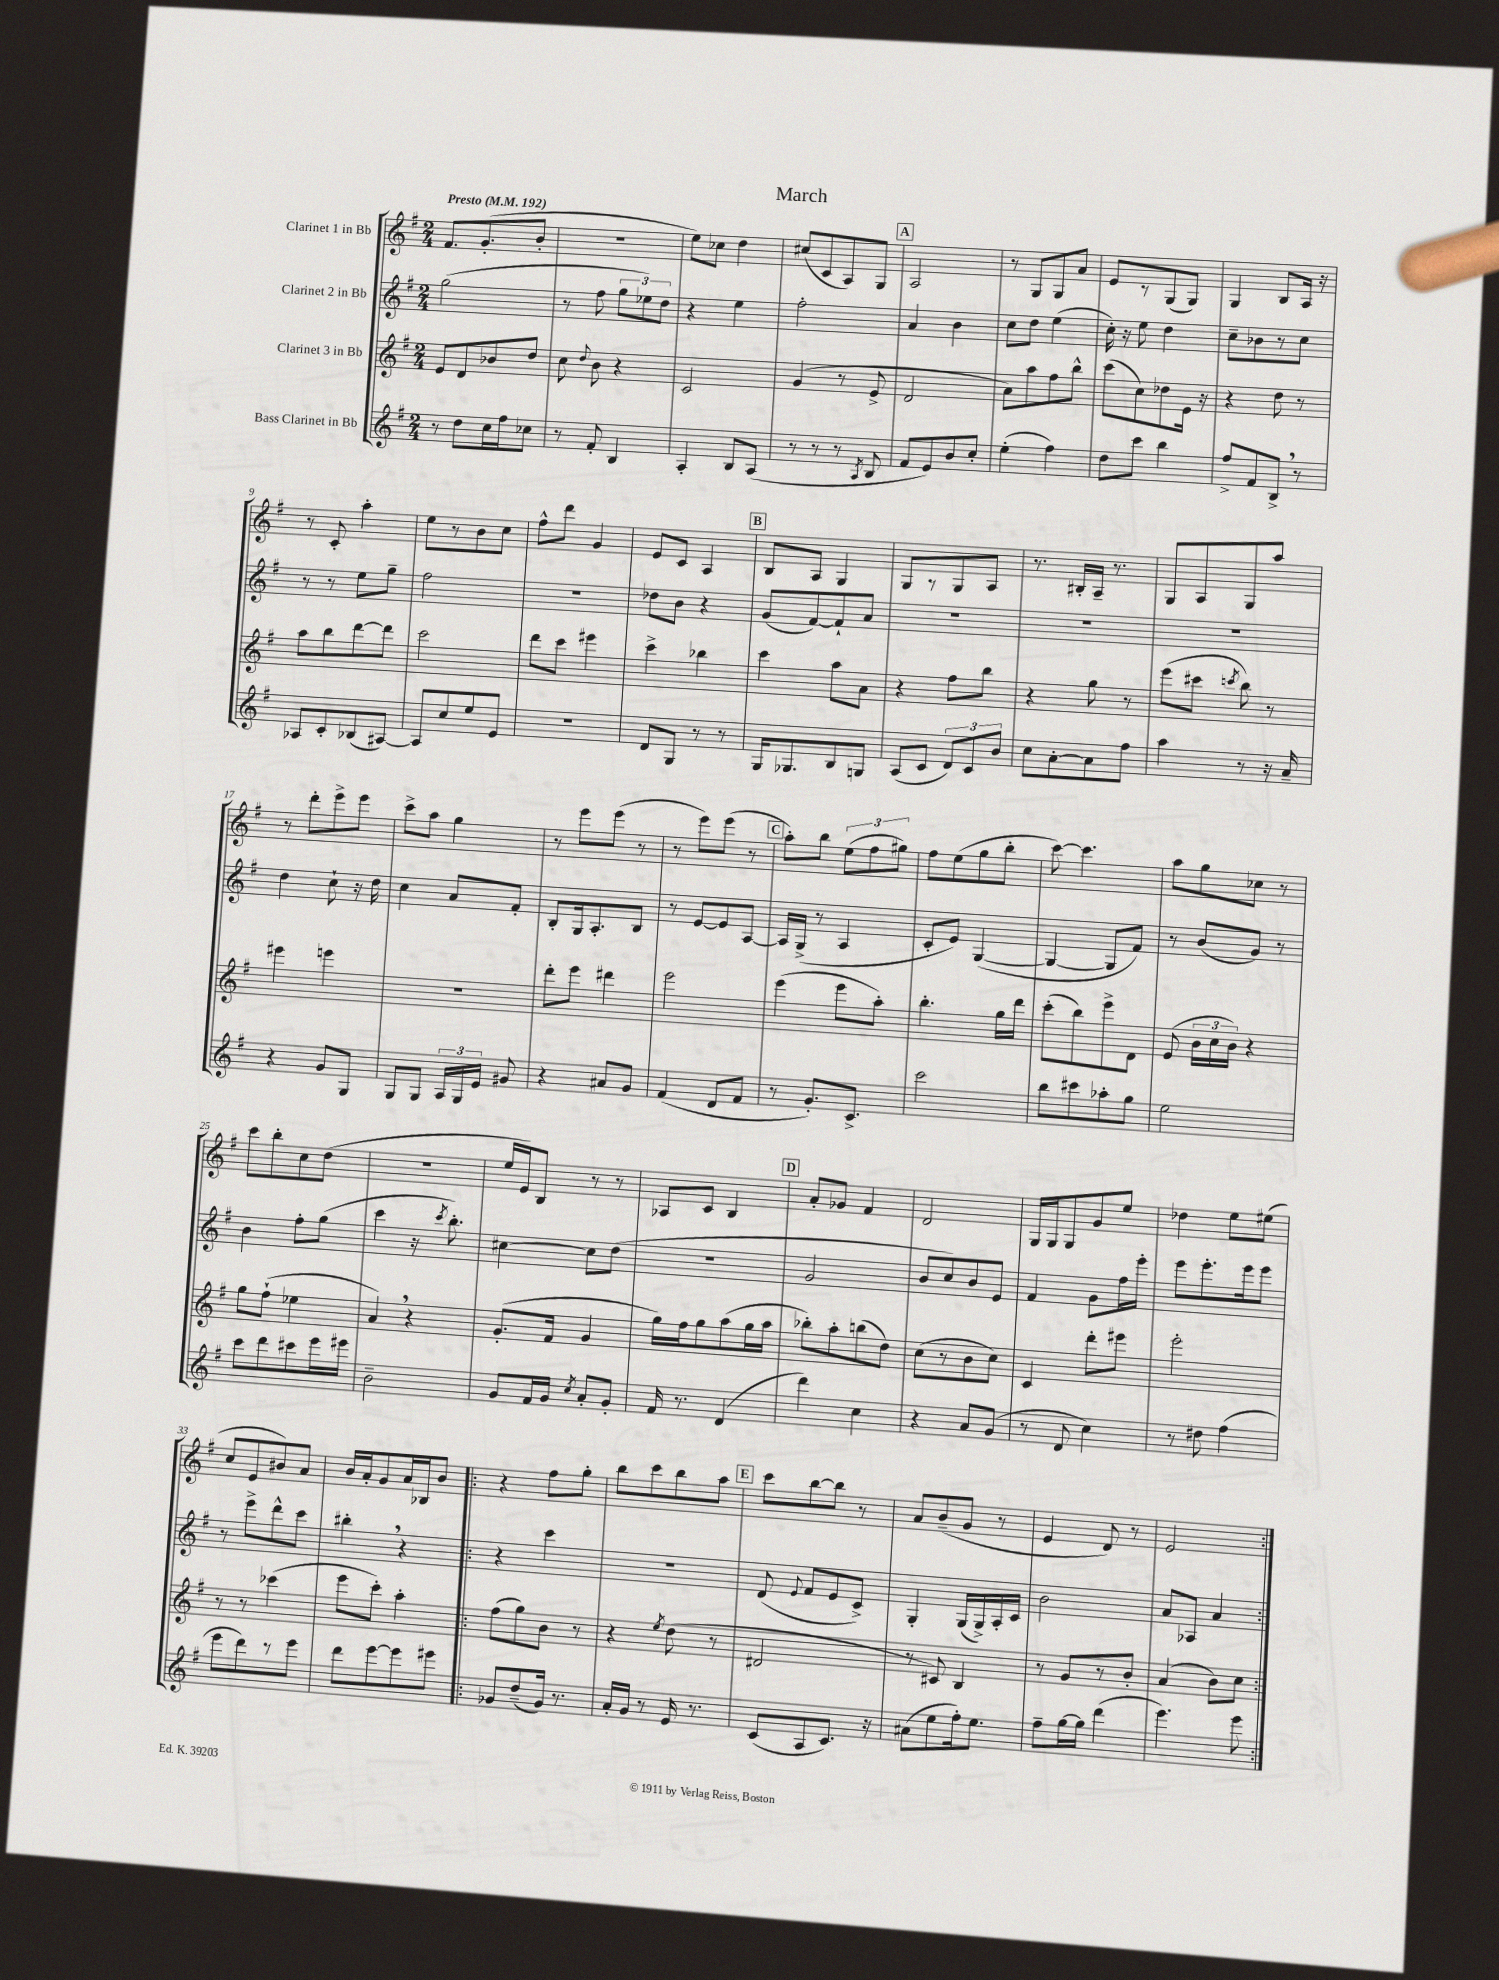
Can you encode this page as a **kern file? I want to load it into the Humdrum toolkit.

**kern	**kern	**kern	**kern
*staff4	*staff3	*staff2	*staff1
*clefG2	*clefG2	*clefG2	*clefG2
*k[f#]	*k[f#]	*k[f#]	*k[f#]
*M2/4	*M2/4	*M2/4	*M2/4
*MM192	*MM192	*MM192	*MM192
8r	8e/L	(2gg\	8.f#/L
8dd\L	8d/	.	.
.	.	.	(8.g'/
16cc\L	8b-/	.	.
16ff#\J	.	.	.
8cc-\J	8dd/J	.	8b'/J
=	=	=	=
8r	8cc\	8r	2r
.	8qqdd/	.	.
8f#'/	8b\	8ff#\	.
4B/	4r	12gg\L	.
.	.	12ee-\)	.
.	.	12dd\J	.
=	=	=	=
4A'/	2c/	4r	8ee\L)
.	.	.	8cc-\J
8B/L	.	4ee\	4dd\
(8A/J	.	.	.
=	=	=	=
8r	(4g/	2ff#'\	(8cc#/L
8r	.	.	8c/
8r	8r	.	8A/)
8qA/	.	.	.
8B/	8e^/	.	8G/J
=	=	=	=
8f#/L	2d/	4a/	2A/
8e/)	.	.	.
8b/	.	4b\	.
8cc'/J	.	.	.
=	=	=	=
(4ee'\	8a\L)	8cc\L	8r
.	8aa\	8dd\J	8G/L
4ff#\)	8ff#\	(4ee\	8G/
.	8bb^^\J	.	8a/J
=	=	=	=
8dd\L	(8ccc\L	16cc'\)	8e/L
.	.	16r	.
8ccc\J	8cc\)	8ee\	8r
4bb\	8dd-\	4dd\	(8G/
.	16e\Jk	.	8G/J)
.	16r	.	.
=	=	=	=
8ff#^/L	4r	8cc~\L	4G/
8f#/	.	8b-\	.
8B^/J	8dd\	8r	8B/L
8r	8r	8cc\J	16A/Jk
.	.	.	16r
=	=	=	=
8A-/L	8aa\L	8r	8r
8c'/	8bb\	8r	8c'/
(8B-/	[8ddd\	8ee\L	4aa'\
[8A#/J)	8ddd\]J	8gg~\J	.
=	=	=	=
8A#/]L	2ccc\	2ff#\	8ee\L
8cc/	.	.	8r
8ee/	.	.	8b\
8e/J	.	.	8cc\J
=	=	=	=
2r	8ddd\L	2r	8ff#^^\L
.	8ccc\J	.	8ddd\J
.	4eee#\	.	4g/
=	=	=	=
8d/L	4ccc^\	8dd-\L	8e/L
8G/J	.	8b\J	8c/J
8r	4bb-\	4r	4A/
8r	.	.	.
=	=	=	=
16G/LK	4ccc\	(8g/L	8B/L
8.G-/	.	.	.
.	.	[8f#/)	8A/J
8B/	8aa\L	8f#`/]	4G/
8G/J	8a\J	8a/J	.
=	=	=	=
(8A/L	4r	2r	8G/L
8c/J	.	.	8r
12d/L)	8ff#\L	.	8G/
12c/	.	.	.
.	8bb\J	.	8A/J
12b/J	.	.	.
=	=	=	=
8cc\L	4r	2r	8.r
[8a'\	.	.	.
.	.	.	16B#'/LL
8a\]	8gg\	.	16A~/JJ
.	.	.	8.r
8ff#\J	8r	.	.
=	=	=	=
4aa\	(8eee\L	2r	8G/L
.	8ccc#\J	.	8A/
.	8qccc/	.	.
8r	8bb\)	.	8G/
16r	8r	.	8aa/J
16a~/	.	.	.
=	=	=	=
4r	4eee#\	4dd\	8r
.	.	.	8ddd'\L
8g/L	4eee\	8cc`\	8eee^\
8G/J	.	16r	8eee\J
.	.	16dd\	.
=	=	=	=
8G/L	2r	4cc\	8ccc^\L
8G/J	.	.	8aa\J
24A/LL	.	8a/L	4gg\
24G/	.	.	.
24e/JJ	.	.	.
8g#/	.	8f#'/J	.
=	=	=	=
4r	8ddd'\L	8B'/L	8r
.	8eee\J	16G/k	8eee\L
.	.	8.A'/	.
8a#/L	4ddd#\	.	(8eee\J
8g/J	.	8B/J	8r
=	=	=	=
(4f#/	2eee\	8r	8r
.	.	[8e/L	8eee\L)
8d/L	.	8e/]	(8eee\J
8f#/J	.	[8A/J	8r
=	=	=	=
8r	(4eee\	16A/]LL	8aa'\L)
.	.	(16G^/JJ	.
8.g'/L)	.	8r	8bb\J
.	8eee\L	4A/	(12ee\L
8.c^/J	.	.	.
.	.	.	12ff#\
.	8aa'\J)	.	.
.	.	.	12gg#\J)
=	=	=	=
2ccc\	4.bb'\	8c'/L	8ff#\L
.	.	8e/J)	(8ee\
.	.	([4G/	8gg\
.	16gg\LL	.	8bb'\J
.	16ddd\JJ	.	.
=	=	=	=
8bb\L	(8ccc'\L	4G/_	[8ccc\)
8ccc#\	8bb\)	.	4.ccc\]
8aa-'\	8eee^\	8G/]L	.
8gg\J	8d\J	8f#/J)	.
=	=	=	=
2ee\	(8e/	8r	8aa\L
.	24b\LL	(8b/L	8gg\
.	24cc\	.	.
.	24b\JJ)	.	.
.	4r	8g/J)	8cc-\J
.	.	8r	8r
=	=	=	=
8ccc\L	8gg\L	4b\	8ccc\L
8ddd\	(8ff#`\J	.	8bb'\
8ccc#\	4ee-\	8ff#'\L	8cc\
16eee\L	.	(8gg\J	(8dd\J
16eee#\JJ	.	.	.
=	=	=	=
2b~\	4a/)	4ccc\	2r
.	4r	16r	.
.	.	8qccc/	.
.	.	8.bb'\)	.
=	=	=	=
8g/L	(8.g'/L	[4cc#\	16ee/LL
.	.	.	16e/J)
16f#/L	.	.	8B/J
16g/JJ	16f#/Jk	.	.
8qcc/	.	.	.
8a'/L	4g/	8cc#\]L	8r
8g'/J	.	(8dd\J	8r
=	=	=	=
16f#/	16gg\LL)	2r	8A-/L
8.r	16ff#\J	.	.
.	8gg\	.	8c/J
(4d/	(8aa\	.	4B/
.	16gg\L	.	.
.	16aa\JJ	.	.
=	=	=	=
4ddd\)	8bb-'\L)	2g/	8a'/L
.	8aa'\	.	8g-/J
4cc\	(8bb\	.	4f#/
.	8dd\J)	.	.
=	=	=	=
4r	(8cc\L	8b/L	2d/
.	8r	8cc/)	.
8a/L	8b\	8b/	.
(8g/J	8cc\J)	8e/J	.
=	=	=	=
8r	4c/	4f#/	16G/LL
.	.	.	16G/J
8d/	.	.	8G/
4cc\)	8ddd'\L	8g\L	8g/
.	8eee#\J	16ff#\L	8ee/J
.	.	16eee'\JJ	.
=	=	=	=
8r	2eee'\	8eee\L	4dd-\
8dd#\	.	8.eee'\	.
(4ff#\	.	.	8ee\L
.	.	16eee\k	.
.	.	8eee\J	(8ee#\J
=	=	=	=
8eee\L	8r	8r	8cc/L
8ddd\)	8r	8eee^\L	8e/
8r	(4ccc-\	8ddd^^\	8b#/)
8eee\J	.	8ccc\J	8a/J
=	=	=	=
8ddd\L	8eee\L	4bb#'\	16b/LL
.	.	.	16a'/J
[8eee\	8ccc'\J)	.	8g/
8eee\]	4aa'\	4r	16a/L
.	.	.	16B-/J
8eee#\J	.	.	8b/J
=!|:	=!|:	=!|:	=!|:
8g-/L	(8ff#\L	4r	4r
(8dd~/	8gg\)	.	.
16g-/Jk)	8b\J	4ccc\	8ff#\L
8.r	.	.	.
.	8r	.	8gg'\J
=	=	=	=
16a'/LL	4r	2r	8bb\L
16g/JJ	.	.	.
8r	.	.	8ccc\
.	8qee/	.	.
16e/	(8dd\	.	8bb\
8.r	.	.	.
.	8r	.	8aa\J
=	=	=	=
(8c/L	2d#/	(8d/	8ccc\L
.	.	8qqe/	.
8A/	.	8f#/L	[8bb\
8.c/J)	.	8e/	8bb\]J
.	.	8c^/J)	8r
16r	.	.	.
=	=	=	=
(8a#\L	8r	4G'/	8a/L
8ee\	8c#/)	.	(8b~/
16ff#'\k)	4B/	(16G/LL	8g/J
8.ee\J	.	16G^/)	.
.	.	16A'/	8r
.	.	16c/JJ	.
=	=	=	=
8ff#~\L	8r	2b\	4e/
[16gg\L	8g/L	.	.
16gg\]JJ	.	.	.
(4ddd\	8r	.	8d/)
.	8b'/J	.	8r
=	=	=	=
4.eee\)	(4a/	8a/L	2e/
.	.	8A-/J	.
.	8b\L)	4a/	.
8eee\	8cc\J	.	.
==:|!	==:|!	==:|!	==:|!
*-	*-	*-	*-
